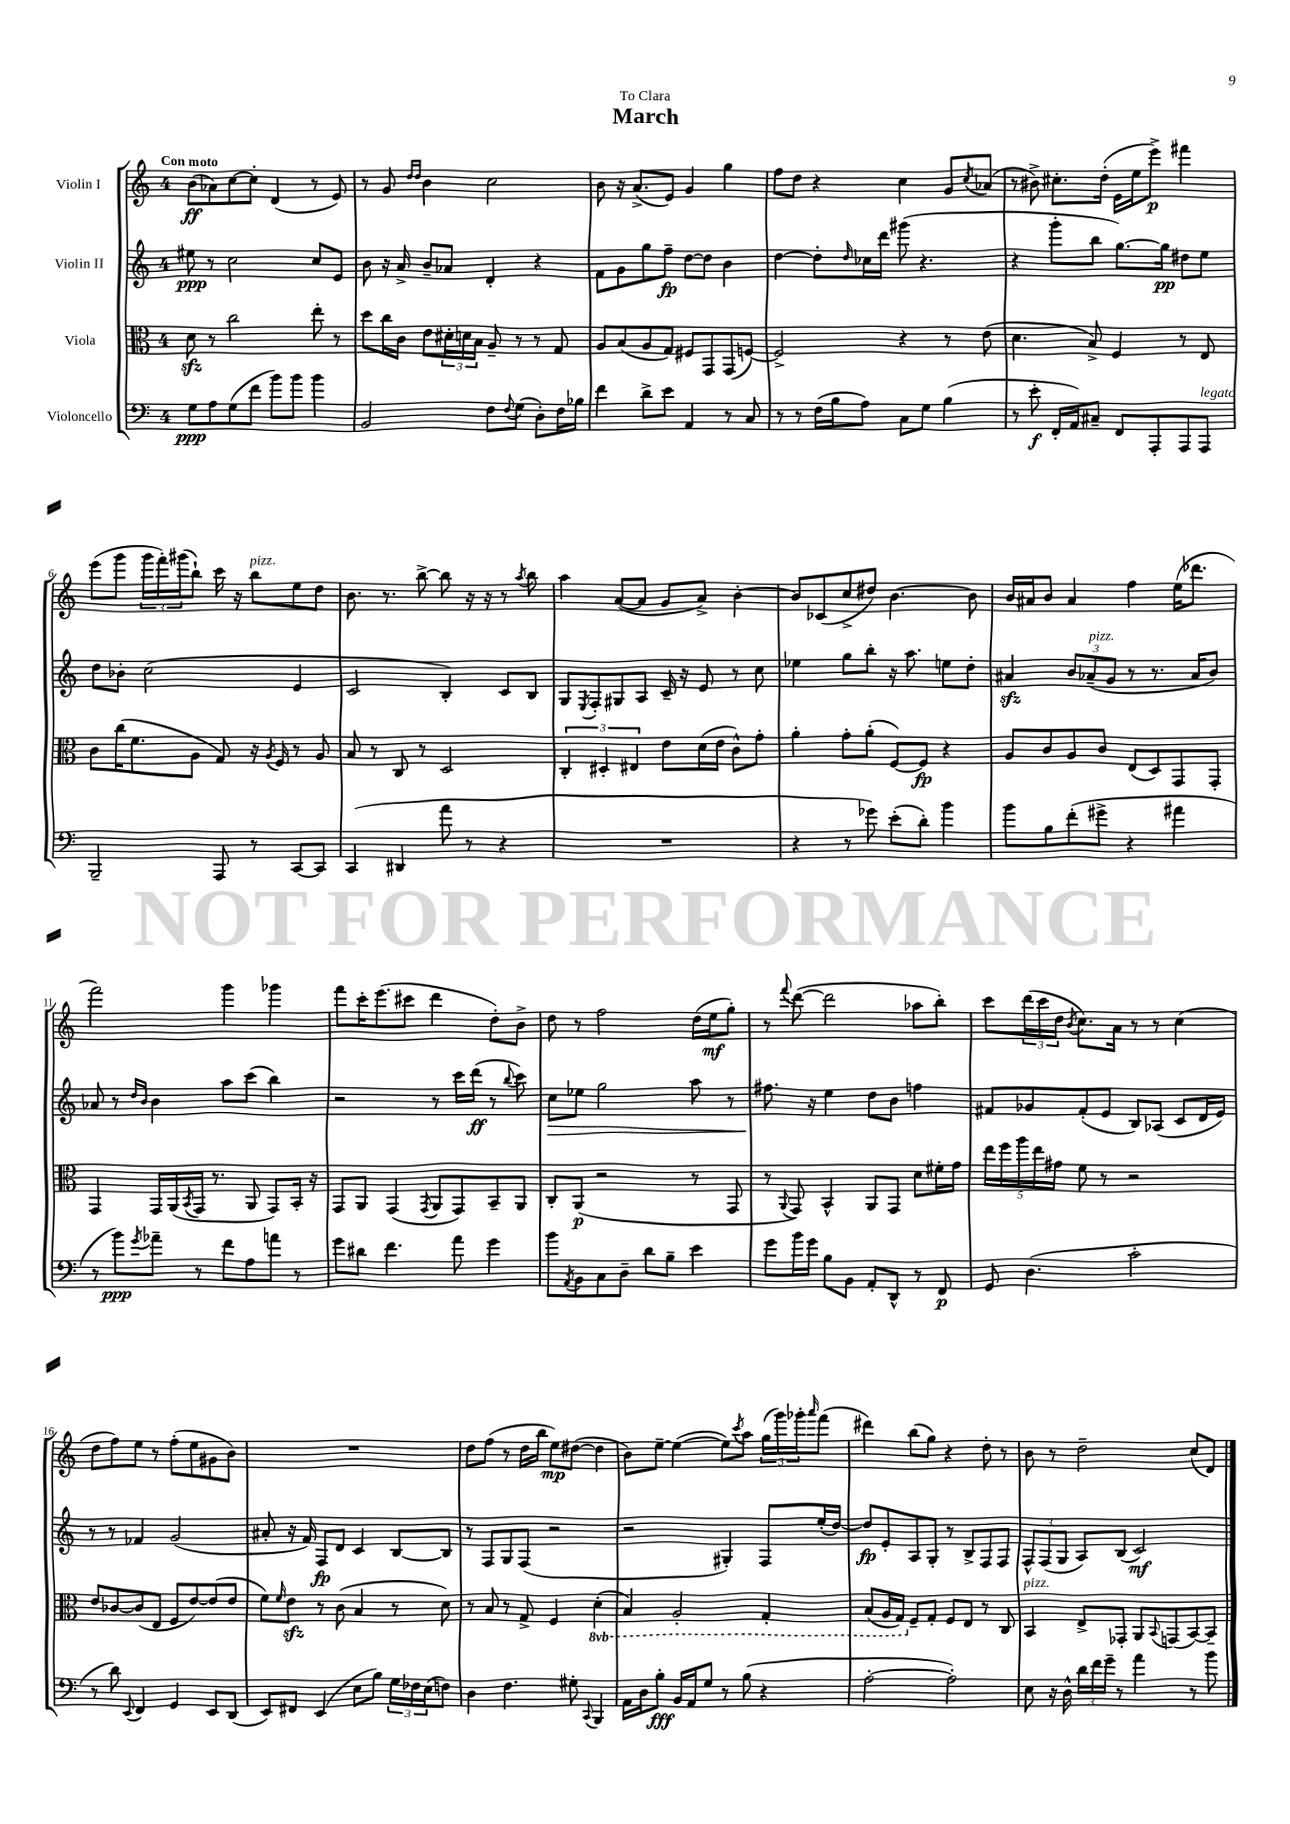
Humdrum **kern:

**kern	**kern	**kern	**kern
*staff4	*staff3	*staff2	*staff1
*clefF4	*clefC3	*clefG2	*clefG2
*k[]	*k[]	*k[]	*k[]
*M4/4	*M4/4	*M4/4	*M4/4
8G	8d	8ee#	(8b
8A	8r	8r	8a-)
(8G	2cc	2cc	[8cc
8f	.	.	8cc']
8b)	.	.	(4d
8b	.	.	.
4b	8ee'	8cc	8r
.	8r	8e	8e)
=	=	=	=
2BB	8dd	8b	8r
.	16cc	16r	8g
.	16c	16a^	.
.	.	.	16qqdd
.	.	.	16qqdd
.	8e	8b~	4b
.	24d#'	8a-	.
.	24d	.	.
.	24B	.	.
8F	8A~	4d'	2cc
8qqF	.	.	.
(8G	8r	.	.
8D')	8r	4r	.
16F	8G	.	.
16B-	.	.	.
=	=	=	=
4f	8A	8f	8b
.	(8B	8g	16r
.	.	.	(8.a^
8d^	8A	8gg	.
8e	8G)	8ff~	8e)
4AA	8F#	[8dd	4g
.	8GG	8dd]	.
8r	(8GG	4b	4gg
8C	[8F)	.	.
=	=	=	=
8r	2F^]	[4dd	8ff
8r	.	.	8dd
(16F	.	8dd']	4r
16B	.	.	.
.	.	16qqdd	.
8A)	.	16cc-	.
.	.	16ddd	.
8C	4r	(8ggg#	4cc
8G	.	4.r	.
(4B	8r	.	8g
.	.	.	8qcc
.	(8e	.	(8a-
=	=	=	=
8r	4.d	4r	8r
8e'	.	.	8b#^)
16FF'	.	8ggg'	8.cc#'
16AA)	.	.	.
8C#~	8B^)	8bb	.
.	.	.	(16dd'
8FF	4F	[8.gg)	16e
.	.	.	16ee
8AAA'	.	.	8eee^)
.	.	16gg]	.
8AAA	8r	8dd#	4fff#
8AAA	8E	8ee	.
=	=	=	=
2BBB~	8c	8dd	(8eee
.	(16cc	8b-'	8ggg
.	8.f	.	.
.	.	(2cc	24ggg
.	.	.	24fff')
.	.	.	(24ggg#
.	8A	.	8bb`)
8AAA	8G)	.	16ccc
.	.	.	16r
8r	16r	.	8bb
.	8qA	.	.
.	16F	.	.
[8CC	8r	4e	8ee
8CC]	8A	.	8dd
=	=	=	=
(4CC	8B	2c	8.b
.	8r	.	.
.	.	.	8.r
4DD#	8C	.	.
.	8r	.	[8bb^
8a	2D	4B')	8bb]
8r	.	.	16r
.	.	.	16r
4r	.	8c	8r
.	.	.	8qaa
.	.	8B	8bb
=	=	=	=
1r	6C'	8G	4aa
.	.	8qE	.
.	.	8F'	.
.	6D#'	.	.
.	.	8G#	([8a
.	6E#	.	.
.	.	8A	8a]
.	8e	16c~	8g
.	.	16r	.
.	(16d	8e	8a^)
.	16e	.	.
.	8c^^)	8r	[4b'
.	8g'	8cc	.
=	=	=	=
4r	4a'	4ee-	8b]
.	.	.	(8c-
8r	8g'	8gg	8cc^
8g-)	(8a'	8bb'	8dd#)
(8e'	[8F)	16r	[4.b
.	.	8.aa	.
8d')	8F]	.	.
4b	4r	8ee	.
.	.	8dd'	8b]
=	=	=	=
8b	8A	4a#	16b
.	.	.	16a#
8B	8c	.	8b
(8f'	8A	12b	4a#
.	.	(12a-~	.
8g#^	8c	.	.
.	.	12g	.
4r	(8E	8r	4ff
.	8D)	8.r	.
4a#	8GG	.	(16ee
.	.	16a-	8.ddd-
.	8GG'	8b)	.
=	=	=	=
8r	4GG	8a-	2fff)
8b)	.	8r	.
.	.	16qqdd	.
8qg	.	16qqb	.
8a-~	16GG	4b	.
.	(16AA	.	.
.	8qBB	.	.
8r	16GG	.	.
.	8.r	.	.
8f	.	8aa	4ggg
8A	8AA	(8ccc	.
8a	8GG)	4bb)	4ggg-
8r	16BB'	.	.
.	16r	.	.
=	=	=	=
8g	8GG	2r	8fff
8d#	8AA	.	16ccc'
.	.	.	(8.eee
4.f	(4GG	.	.
.	.	.	8ccc#
.	8qGG	.	.
.	8AA	8r	4ddd
8a	8GG)	16ccc	.
.	.	(16ddd	.
4g	8BB~	8r	8dd')
.	.	8qqbb	.
.	8AA	8ccc)	8b^
=	=	=	=
8b	8C'	8cc	8dd
8qAA	.	.	.
8BB	(8AA	8ee-	8r
8C	2r	2gg	2ff
8D~	.	.	.
8d	.	.	.
8B~	.	.	.
4e	8r	8aa	(16dd
.	.	.	16ee
.	8GG	8r	8gg')
=	=	=	=
8g	8r	8.ff#	8r
.	8qqAA	.	8qqfff
16b	8GG)	.	([8ddd
16g	.	16r	.
8B	4BB^^	4ee	2ddd]
8BB	.	.	.
8AA'	8AA	8dd	.
8DD^^	8GG	8b	.
8r	8d	4ff	8aa-
8FF	16f#'	.	8bb')
.	16g	.	.
=	=	=	=
8GG	20ee	8f#	8ccc
.	20ff	.	.
.	20aa	.	.
(4.D	.	8g-	(24ddd
.	20ee	.	.
.	.	.	24ccc
.	20g#	.	.
.	.	.	24dd
.	.	.	8qb
.	8f	(8f#'	8.cc)
.	8r	8e	.
.	.	.	16a
2c'	2r	8B)	8r
.	.	(8A-	8r
.	.	8c	(4cc
.	.	16d	.
.	.	16e)	.
=	=	=	=
8r	8e	8r	8dd
8d)	[8c-	8r	8ff)
8qqEE	.	.	.
4FF	(8c-]	4f-	8ee
.	8E	.	8r
4GG	8F	(2g	(8ff'
.	[8e)	.	8ee
8EE	(8e]	.	8g#
(8DD	8e	.	8b)
=	=	=	=
8EE)	8f)	8a#'	1r
.	16qqf	.	.
8FF#	8e	16r	.
.	.	16f)	.
(4EE	8r	8F	.
.	(8c	8d	.
8E	4B	4c	.
8B)	.	.	.
24G	8r	[8B	.
24F-	.	.	.
(24E	.	.	.
8F)	8d)	8B]	.
=	=	=	=
4D	8r	8r	8dd
.	8B	8F	(8ff
4.F	8r	8G	8r
.	8G^	(8F	16dd
.	.	.	16bb
.	4F	2r	8ee)
8G#'	.	.	([8dd#
8qqCC	.	.	.
4BBB	(4D'	.	4dd#]
=	=	=	=
16AA	4BB)	2r	8b)
16D	.	.	.
8B'	.	.	[8ee~
16BB	2AA'	.	(4ee_
16AA	.	.	.
8G	.	.	.
8r	.	4G#')	8ee])
.	.	.	8qccc
(8B	.	.	8aa
4r	4GG'	8F	(24gg
.	.	.	24ggg)
.	.	.	24ggg-'
.	.	.	16qqaaa
.	.	(16ee'	(8fff
.	.	[16dd)	.
=	=	=	=
[2A'	(8BB	8dd]	4ddd#)
.	16AA	8e'	.
.	16GG)	.	.
.	8F~	8A	(8bb
.	8G'	8G'	8gg)
2A'])	8F	8r	4r
.	8E	8B^	.
.	8r	8F	8dd'
.	8C	8F	8r
=	=	=	=
8E	4BB	12F^^	8b
.	.	(12F	.
16r	.	.	8r
.	.	12G	.
16D^^	.	.	.
24d	8E^	8A)	2dd~
24f	.	.	.
24g~	.	.	.
8r	8GG-'	(8B	.
4a	8AA	2c)	.
.	8qqBB	.	.
.	(8GG	.	.
8r	[8BB)	.	(8cc
8b	8BB~]	.	8d)
==	==	==	==
*-	*-	*-	*-
